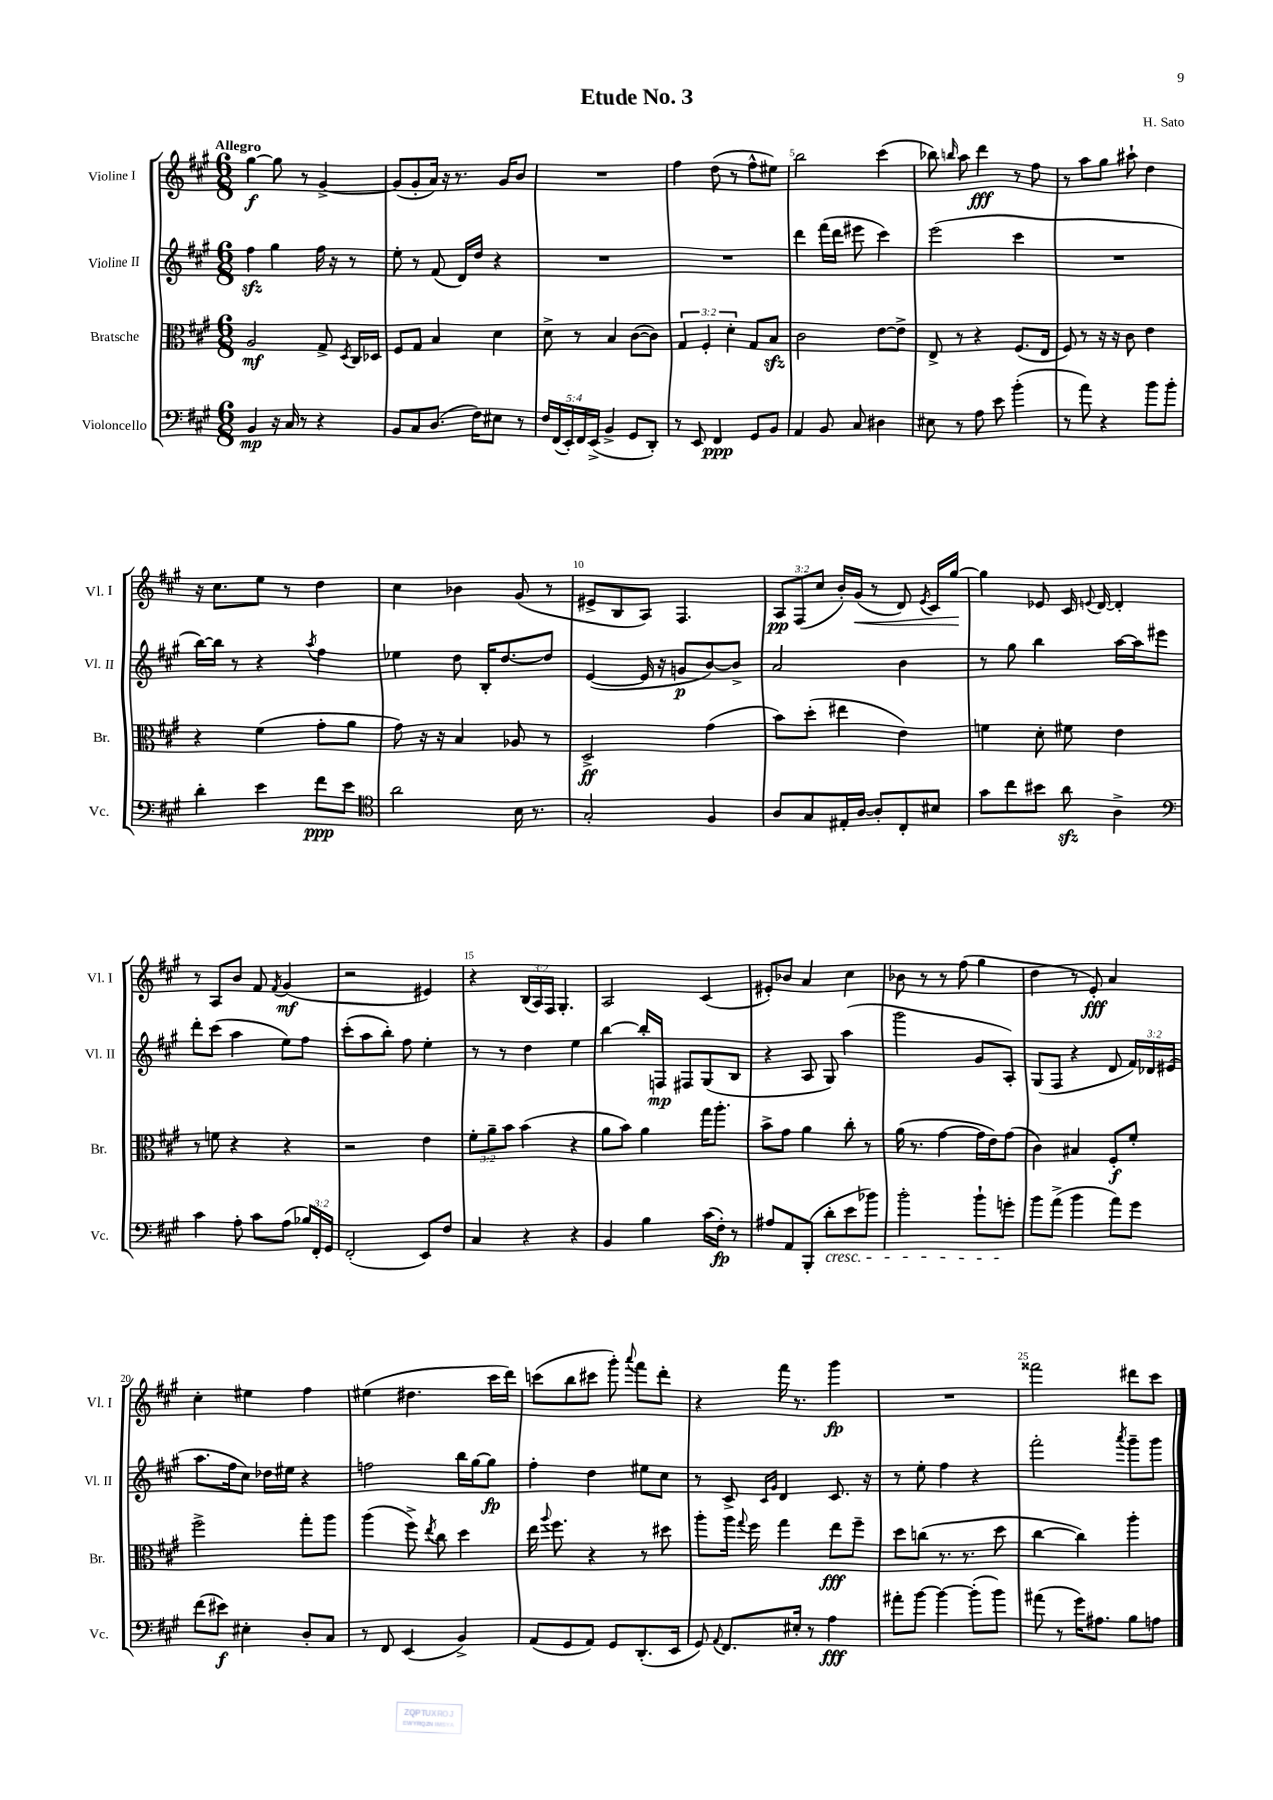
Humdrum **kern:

**kern	**dynam	**kern	**dynam	**kern	**dynam	**kern	**dynam
*part4	*part4	*part3	*part3	*part2	*part2	*part1	*part1
*staff4	*staff4	*staff3	*staff3	*staff2	*staff2	*staff1	*staff1
*I"Violoncello	*	*I"Bratsche	*	*I"Violine II	*	*I"Violine I	*
*I'Vc.	*	*I'Br.	*	*I'Vl. II	*	*I'Vl. I	*
*clefF4	*	*clefC3	*	*clefG2	*	*clefG2	*
*k[f#c#g#]	*	*k[f#c#g#]	*	*k[f#c#g#]	*	*k[f#c#g#]	*
*M6/8	*	*M6/8	*	*M6/8	*	*M6/8	*
=1	=1	=1	=1	=1	=1	=1	=1
!	!	!	!	!	!	!LO:TX:a:B:t=Allegro	!
4BB/	mp	2A/	mf	4ff#zz\	.	[4gg#\	f
16r	.	.	.	4gg#\	.	8gg#\]	.
16C#/	.	.	.	.	.	.	.
8r	.	.	.	.	.	8r	.
4r	.	8G#^/	.	16ff#\	.	[4g#^/	.
.	.	.	.	16r	.	.	.
.	.	8qD/	.	.	.	.	.
.	.	16C#/LL	.	8r	.	.	.
.	.	16D-X/JJ	.	.	.	.	.
=2	=2	=2	=2	=2	=2	=2	=2
8BB/L	.	8F#/L	.	8ee'\	.	(8g#/L]	.
8C#/	.	8G#/J	.	8r	.	8g#'/	.
(8.D/J	.	4B/	.	(8f#/	.	16a/Jk)	.
.	.	.	.	.	.	16r	.
.	.	.	.	16d/LL)	.	8.r	.
16F#\KL)	.	.	.	16dd/JJ	.	.	.
8E#X\J	.	4d\	.	4r	.	.	.
.	.	.	.	.	.	16g#/KL	.
8r	.	.	.	.	.	8b/J	.
=3	=3	=3	=3	=3	=3	=3	=3
20F#/LL	.	8d^\	.	2.r	.	2.r	.
(20FF#/	.	.	.	.	.	.	.
20EE'/)	.	.	.	.	.	.	.
.	.	8r	.	.	.	.	.
20FF#/	.	.	.	.	.	.	.
(20EE^/JJ	.	.	.	.	.	.	.
4BB^/	.	4B/	.	.	.	.	.
8GG#/L	.	([8c#\L	.	.	.	.	.
8DD'/J)	.	8c#\J])	.	.	.	.	.
=4	=4	=4	=4	=4	=4	=4	=4
8r	.	6G#/	.	2.r	.	4ff#\	.
8EE/	.	.	.	.	.	.	.
.	.	6F#'/	.	.	.	.	.
4FF#/	ppp	.	.	.	.	(8dd\	.
.	.	6d'\	.	.	.	.	.
.	.	.	.	.	.	8r	.
8GG#/L	.	8G#/L	.	.	.	8ff#^^\L	.
8BB/J	.	8Bzz/J	.	.	.	8ee#X\J)	.
=5	=5	=5	=5	=5	=5	=5	=5
4AA/	.	2c#\	.	4ddd\	.	2bb\	.
8BB/	.	.	.	(16fff#\LL	.	.	.
.	.	.	.	16ddd\JJ	.	.	.
8C#/	.	.	.	8eee#X\	.	.	.
4D#X\	.	[8e\L	.	4ccc#\)	.	(4ccc#\	.
.	.	8e^\J]	.	.	.	.	.
=6	=6	=6	=6	=6	=6	=6	=6
8E#X\	.	8E^/	.	(2eee\	.	8bb-X\)	.
.	.	.	.	.	.	16qqbbn/	.
8r	.	8r	.	.	.	8aa\	.
8A\	.	4r	.	.	.	4ddd\	fff
8e\	.	.	.	.	.	.	.
(4b'\	.	(8.F#/L	.	4ccc#\	.	8r	.
.	.	.	.	.	.	8ff#\	.
.	.	16E/Jk	.	.	.	.	.
=7	=7	=7	=7	=7	=7	=7	=7
8r	.	8F#/)	.	2.r	.	8r	.
8a\)	.	8r	.	.	.	8aa\L	.
4r	.	16r	.	.	.	8gg#\J	.
.	.	16r	.	.	.	.	.
.	.	8c#\	.	.	.	8aa#X`\	.
8b\L	.	4e\	.	.	.	4dd\	.
8b'\J	.	.	.	.	.	.	.
!!LO:LB:g=z
=8	=8	=8	=8	=8	=8	=8	=8
4d'\	.	4r	.	[16bb\LL)	.	16r	.
.	.	.	.	16bb\JJ]	.	8.cc#\L	.
.	.	.	.	8r	.	.	.
4e\	.	(4f#\	.	4r	.	8ee\J	.
.	.	.	.	.	.	8r	.
.	.	.	.	8qaa/	.	.	.
8f#\L	ppp	8g#'\L	.	4ff#\	.	4dd\	.
8e\J	.	8a\J	.	.	.	.	.
=9	=9	=9	=9	=9	=9	=9	=9
*clefC4	*	*	*	*	*	*	*
2a\	.	8g#\)	.	4ee-X\	.	4cc#\	.
.	.	16r	.	.	.	.	.
.	.	16r	.	.	.	.	.
.	.	4B/	.	8dd\	.	4b-X\	.
.	.	.	.	16B'/KL	.	.	.
.	.	.	.	[8.dd/	.	.	.
16B\	.	8A-X/	.	.	.	(8g#/	.
8.r	.	.	.	.	.	.	.
.	.	8r	.	8dd/J]	.	8r	.
=10	=10	=10	=10	=10	=10	=10	=10
2G#'/	.	2D^/	ff	([4e/	.	8e#X^/L	.
.	.	.	.	.	.	8B/	.
.	.	.	.	16e/]	.	8A/J)	.
.	.	.	.	16r	.	.	.
.	.	.	.	8gn/L	p	4.F#/	.
4F#/	.	(4g#\	.	[8b/)	.	.	.
.	.	.	.	8b^/J]	.	.	.
=11	=11	=11	=11	=11	=11	=11	=11
8A/L	.	8b\L)	.	2a/	.	12A/L	pp
.	.	.	.	.	.	(12F#/	.
8G#/	.	(8dd'\J	.	.	.	.	.
.	.	.	.	.	.	12cc#/J	.
16E#X'/L	.	4ee#X\	.	.	.	16b'/LL)	.
!	!	!	!	!	!	!	!LO:HP:b
[16A/JJ	.	.	.	.	.	(16g#/JJ	<
8A'/L]	.	.	.	.	.	8r	.
8C#'/	.	4e\)	.	4b\	.	8d/)	.
.	.	.	.	.	.	8qe/	.
8B#X/J	.	.	.	.	.	16c#/LL	.
.	.	.	.	.	.	[16gg#/JJ	.
.	.	.	.	.	.	.	[
=12	=12	=12	=12	=12	=12	=12	=12
8g#\L	.	4fn\	.	8r	.	4gg#\]	.
8cc#\	.	.	.	8gg#\	.	.	.
8b#X\J	.	8d'\	.	4bb\	.	8e-X/	.
8azz\	.	8f#X\	.	.	.	16c#/	.
.	.	.	.	.	.	8qqen/	.
.	.	.	.	.	.	[16d/	.
4A^\	.	4e\	.	[16aa\LL	.	4d'/]	.
.	.	.	.	16aa\J]	.	.	.
.	.	.	.	8eee#X\J	.	.	.
!!LO:LB:g=z
=13	=13	=13	=13	=13	=13	=13	=13
*clefF4	*	*	*	*	*	*	*
4c#\	.	8r	.	8ddd'\L	.	8r	.
.	.	8fn\	.	(8ccc#\J	.	8A/L	.
8A'\	.	4r	.	4aa\	.	8b/J	.
8c#\L	.	.	.	.	.	8f#/	.
.	.	.	.	.	.	8qf#/	.
(8A\J	.	4r	.	8ee\L)	.	(4g#/	mf
24B-X/LL)	.	.	.	8ff#\J	.	.	.
24FF#'/	.	.	.	.	.	.	.
24GG#/JJ	.	.	.	.	.	.	.
=14	=14	=14	=14	=14	=14	=14	=14
(2FF#'/	.	2r	.	(8ccc#'\L	.	2r	.
.	.	.	.	8aa\	.	.	.
.	.	.	.	8bb'\J)	.	.	.
.	.	.	.	8ff#\	.	.	.
8EE/L)	.	4e\	.	4ee'\	.	4e#X/)	.
8F#/J	.	.	.	.	.	.	.
=15	=15	=15	=15	=15	=15	=15	=15
4C#/	.	12f#'\L	.	8r	.	4r	.
.	.	12a~\	.	.	.	.	.
.	.	.	.	8r	.	.	.
.	.	12b\J	.	.	.	.	.
4r	.	(4b\	.	4dd\	.	(24B/LL	.
.	.	.	.	.	.	24A/)	.
.	.	.	.	.	.	24F#/JJ	.
.	.	.	.	.	.	4.G#'/	.
4r	.	4r	.	4ee\	.	.	.
=16	=16	=16	=16	=16	=16	=16	=16
4BB/	.	8a\L	.	[4bb\	.	2A/	.
.	.	8b\J)	.	.	.	.	.
4B\	.	4a\	.	16bb'/LL]	.	.	.
.	.	.	.	16Fn/JJ	mp	.	.
.	.	.	.	8F#X/L	.	.	.
(16c#\LL	.	16gg#\KL	.	(8G#/	.	(4c#/	.
16F#'\JJ)	fp	8.aa'\J	.	.	.	.	.
8r	.	.	.	8B/J	.	.	.
=17	=17	=17	=17	=17	=17	=17	=17
8A#X/L	.	8b^\L	.	4r	.	8e#X'/L)	.
8AA/	.	8g#\J	.	.	.	8b-X/J	.
(8BBB'/J	.	4a\	.	8A/	.	4a/	.
!LO:TX:b:i:t=cresc.	!	!	!	!	!	!	!
8d'\L	.	.	.	8G#/)	.	.	.
8e\	.	8cc#'\	.	(4aa\	.	4cc#\	.
8b-X\J)	.	8r	.	.	.	.	.
=18	=18	=18	=18	=18	=18	=18	=18
2b'\	.	(16a\	.	2ggg#\	.	8b-X\	.
.	.	8.r	.	.	.	.	.
.	.	.	.	.	.	8r	.
.	.	[4g#\	.	.	.	8r	.
.	.	.	.	.	.	(8ff#\	.
8b`\L	.	16g#\LL]	.	8g#/L	.	4gg#\	.
.	.	16e\J)	.	.	.	.	.
8gn'\J	.	(8g#\J	.	8A'/J)	.	.	.
=19	=19	=19	=19	=19	=19	=19	=19
8b\L	.	4c#\)	.	(8G#/L	.	4dd\	.
(8a^\J	.	.	.	8F#/J	.	.	.
4b\	.	4B#X/	.	4r	.	8r	.
.	.	.	.	.	.	8e'/)	fff
8a\L)	.	8F#'/L	f	8d/	.	4a/	.
8g#\J	.	8f#'/J	.	24f#/LL)	.	.	.
.	.	.	.	24d-X/	.	.	.
.	.	.	.	(24e#X/JJ	.	.	.
!!LO:LB:g=z
=20	=20	=20	=20	=20	=20	=20	=20
(8f#\L	.	2ff#^\	.	8.aa\L	.	4cc#'\	.
8e#X\J)	f	.	.	.	.	.	.
.	.	.	.	16ff#\k	.	.	.
4E#X'\	.	.	.	8cc#\J)	.	4ee#X\	.
.	.	.	.	16dd-X\LL	.	.	.
.	.	.	.	16ee#X\JJ	.	.	.
8D'/L	.	8gg#'\L	.	4r	.	4ff#\	.
8C#/J	.	8aa\J	.	.	.	.	.
=21	=21	=21	=21	=21	=21	=21	=21
8r	.	(4aa\	.	2ffn\	.	(4ee#X\	.
8FF#/	.	.	.	.	.	.	.
(4EE/	.	8ff#^\)	.	.	.	4.dd#X\	.
.	.	8qee/	.	.	.	.	.
.	.	8cc#\	.	.	.	.	.
4BB^/)	.	4dd\	.	16bb\LL	.	.	.
.	.	.	.	[16gg#\J	.	.	.
.	.	.	.	8gg#\J]	fp	16ccc#\LL	.
.	.	.	.	.	.	16ddd\JJ)	.
=22	=22	=22	=22	=22	=22	=22	=22
(8AA/L	.	16ee\	.	4ff#'\	.	(8cccn\L	.
.	.	8qqaa/	.	.	.	.	.
.	.	8.ff#\	.	.	.	.	.
8GG#/	.	.	.	.	.	8bb\	.
8AA/J)	.	4r	.	4dd\	.	8ccc#X\J	.
8GG#/L	.	.	.	.	.	8ggg#'\)	.
.	.	.	.	.	.	8qqaaa/	.
(8.DD'/	.	8r	.	8ee#X\L	.	8fff#\L	.
.	.	8dd#X\	.	8cc#\J	.	8ddd'\J	.
16EE/Jk	.	.	.	.	.	.	.
=23	=23	=23	=23	=23	=23	=23	=23
8GG#/)	.	8aa'\L	.	8r	.	4r	.
8qqAA/	.	.	.	.	.	.	.
8.FF#/L	.	16aa\Jk	.	8c#^/	.	.	.
.	.	8qqgg#/	.	.	.	.	.
.	.	16ff#\	.	.	.	.	.
.	.	.	.	16qqc#/LL	.	.	.
.	.	.	.	16qqg#/JJ	.	.	.
.	.	4gg#\	.	4d/	.	16fff#\	.
16E#X'/Jk	.	.	.	.	.	8.r	.
8r	.	.	.	.	.	.	.
4A\	fff	8ee\L	fff	8.c#/	.	4ggg#\	fp
.	.	8ff#~\J	.	.	.	.	.
.	.	.	.	16r	.	.	.
=24	=24	=24	=24	=24	=24	=24	=24
8a#X'\L	.	8dd\L	.	8r	.	2.r	.
[8b\J	.	(8ccn\J	.	8ee'\	.	.	.
4b\_	.	8.r	.	4ff#\	.	.	.
.	.	8.r	.	.	.	.	.
(8b'\L]	.	.	.	4r	.	.	.
8b\J)	.	8dd\	.	.	.	.	.
=25	=25	=25	=25	=25	=25	=25	=25
(8a#X\	.	[4cc#\	.	2fff#'\	.	2fff##X\	.
8r	.	.	.	.	.	.	.
16g#\KL)	.	4cc#\])	.	.	.	.	.
8.A#X\J	.	.	.	.	.	.	.
.	.	.	.	8qaaa/	.	.	.
8B\L	.	4aa'\	.	8ggg#~\L	.	8ddd#X\L	.
8An\J	.	.	.	8ggg#\J	.	8ccc#\J	.
==	==	==	==	==	==	==	==
*-	*-	*-	*-	*-	*-	*-	*-
